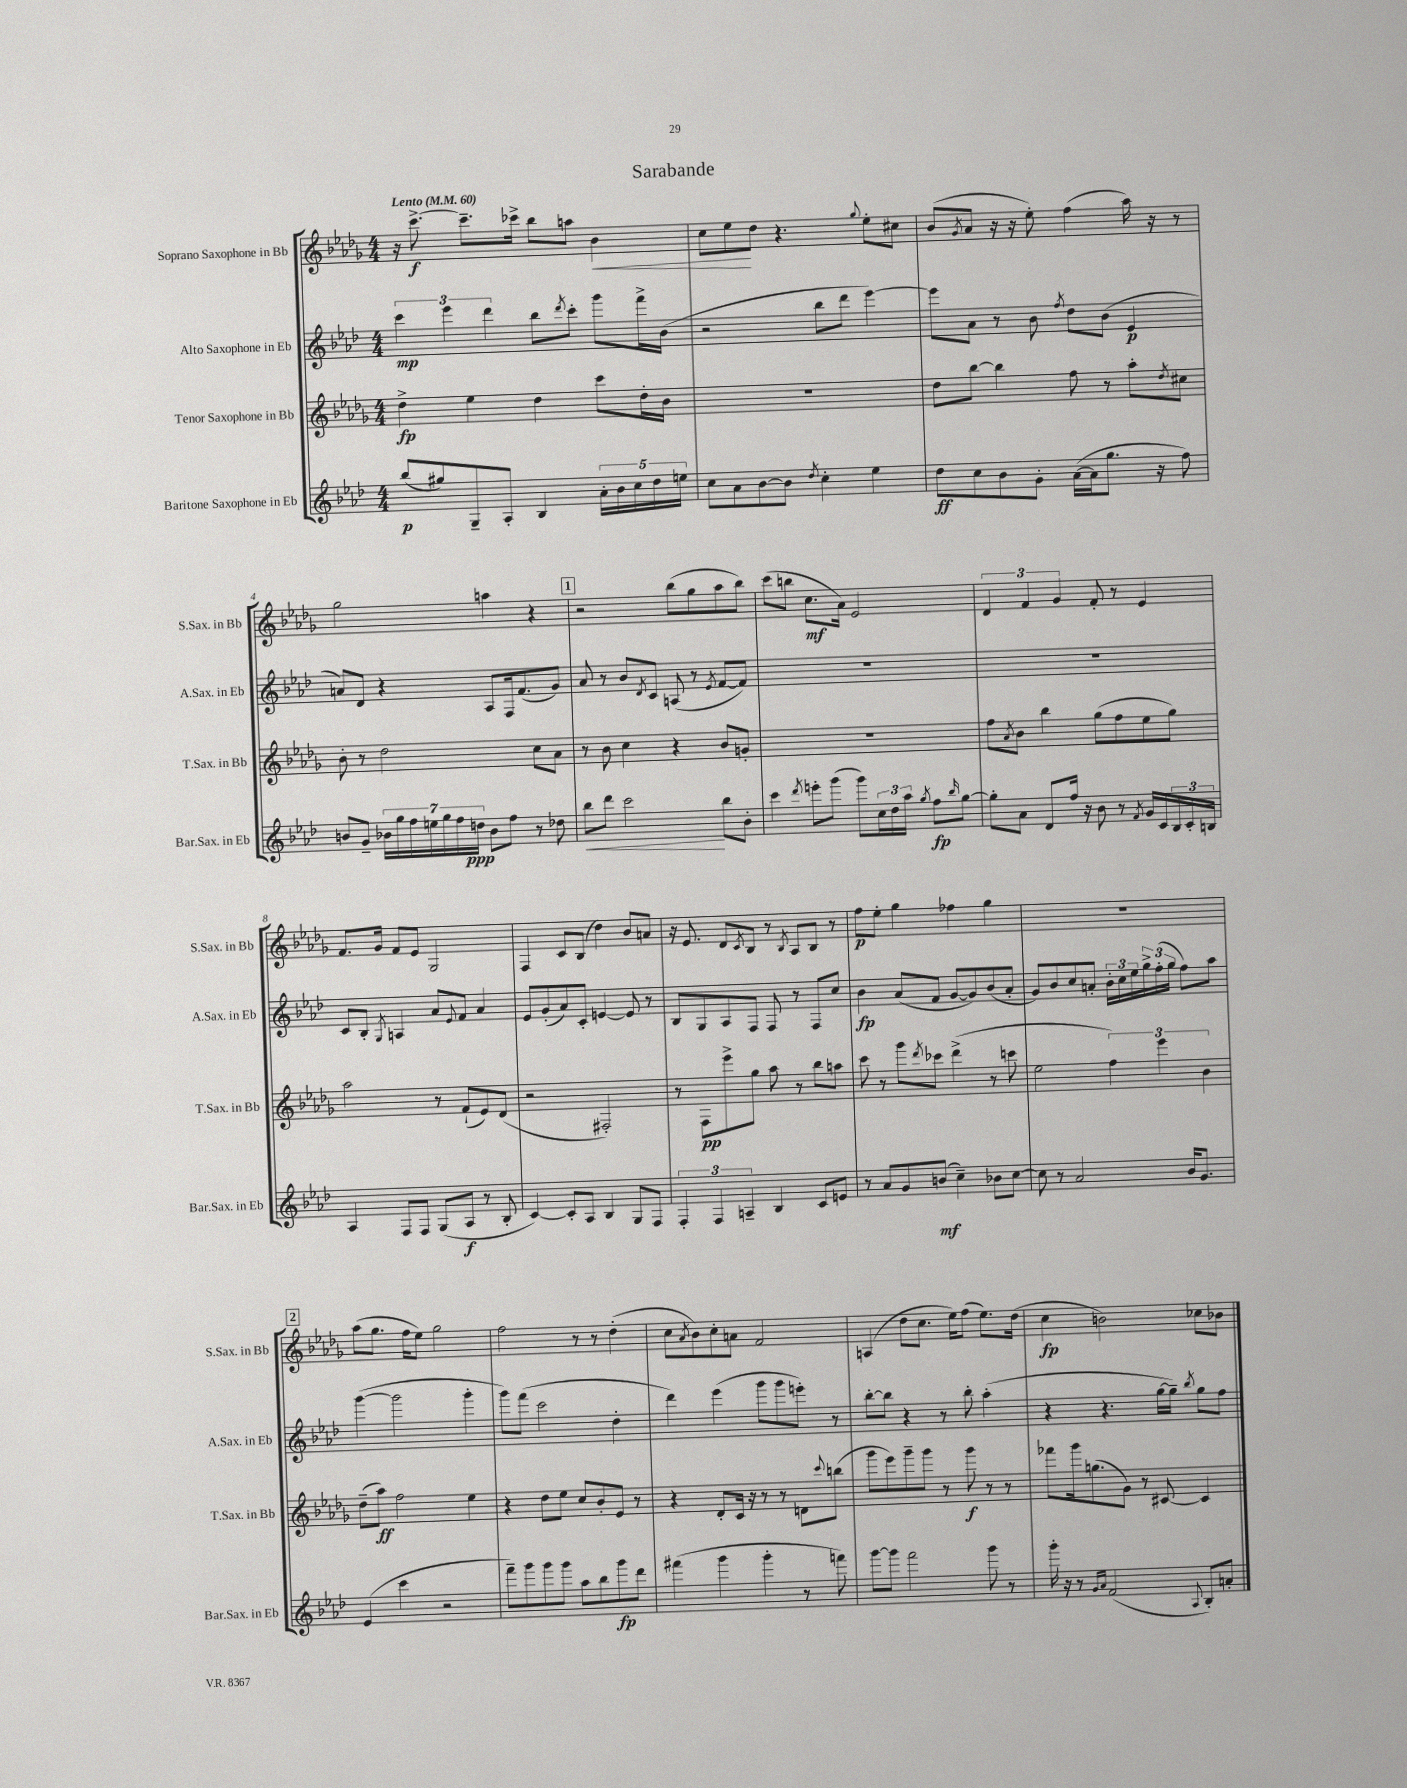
\header { title = "Sarabande" }
<<
\new StaffGroup <<
\new Staff = "s0" \with { instrumentName = "Soprano Saxophone in Bb" shortInstrumentName = "S.Sax. in Bb" } {
    \clef treble \key des \major \numericTimeSignature \time 4/4 \tempo "Lento" 4 = 60
    r16 c'''8.~->\f c'''8.-- ces'''16-> bes''8 a''8 bes'4\< |
    c''8 ees''8\! des''8 r4. \appoggiatura { ges''8 } ees''8-. cis''8 |
    bes'8( \acciaccatura { ges'8 } aes'8 r16 r16 ees''8-.) f''4( aes''16) r16 r8 |
    ges''2 a''4 r4 |
    \mark \markup { \box "1" } r2 bes''8( ges''8 aes''8 bes''8) |
    c'''8( b''8 c''8.\mf aes'16) ees'2 |
    \tuplet 3/2 { des'4 f'4 ges'4 } f'8-. r8 ees'4 |
    f'8. ges'16 f'8 ees'8 ges2 |
    f4 c'8 bes8( des''4) bes'8 a'8 |
    r16 ees'8. des'8 \acciaccatura { c'8 } bes8 r8 \acciaccatura { bes8 } aes8 bes8 r8 |
    f''8\p ees''8-. ges''4 fes''4 ges''4 |
    R1 |
    \mark \markup { \box "2" } aes''8( ges''8. f''16 ees''8) ges''2 |
    f''2 r8 r8 des''4-.( |
    c''8 \acciaccatura { aes'8 } bes'8) c''8-. a'8 f'2 |
    a4( des''8 c''8. ees''16) f''8( ees''8.) des''16( |
    c''4\fp b'2) ces''8 bes'8 \bar "|." |
}
\new Staff = "s1" \with { instrumentName = "Alto Saxophone in Eb" shortInstrumentName = "A.Sax. in Eb" } {
    \clef treble \key aes \major \numericTimeSignature \time 4/4
    \tuplet 3/2 { c'''4\mp ees'''4 des'''4 } bes''8 \acciaccatura { des'''8 } c'''8-. g'''8 f'''16-> bes'16( |
    r2 bes''8 des'''8 ees'''4~) |
    ees'''8 aes'8 r8 bes'8 \acciaccatura { f''8 } des''8 bes'8( ees'4\p |
    a'8) des'8 r4 aes8 f16 f'8.( g'8) |
    \mark \markup { \box "1" } aes'8 r8 bes'8 \acciaccatura { des'8 } c'8 a8( r8 \acciaccatura { ees'8 } f'8~ f'8) |
    R1 |
    R1 |
    c'8 bes8-. \acciaccatura { g8 } a4 aes'8 \appoggiatura { ees'8 } f'8 aes'4 |
    ees'8 g'8-.( aes'8) c'8-. e'4~ e'8 r8 |
    bes8 g8 aes8 f8 f8 r8 f8 c''8 |
    bes'4\fp aes'8( f'8 g'8~ g'8) bes'8( aes'8-. |
    g'8) bes'8 c''8 a'8-. \tuplet 3/2 { bes'16-. c''16 ees''16 } \tuplet 3/2 { g''16-> f''16-.( g''16 } f''8) aes''8 |
    \mark \markup { \box "2" } g'''4~( g'''2 g'''4-. |
    g'''8) f'''8( c'''2 des''4-. |
    des'''4) ees'''4( g'''8 g'''8 e'''8-.) r8 |
    bes''8~-. bes''8 r4 r8 bes''8-. aes''4-.( |
    r4 r4. g''16~ g''16--) \acciaccatura { bes''8 } g''8 f''8 \bar "|." |
}
\new Staff = "s2" \with { instrumentName = "Tenor Saxophone in Bb" shortInstrumentName = "T.Sax. in Bb" } {
    \clef treble \key des \major \numericTimeSignature \time 4/4
    des''4->\fp ees''4 des''4 c'''8 des''16-. bes'16 |
    R1 |
    des''8 bes''8~ bes''4 f''8 r8 aes''8-. \acciaccatura { des''8 } cis''8 |
    bes'8-. r8 des''2 c''8 aes'8 |
    \mark \markup { \box "1" } r8 bes'8 c''4 r4 bes'8 g'8-. |
    R1 |
    f''8 \acciaccatura { aes'8 } bes'8 bes''4 ges''8( f''8 ees''8 ges''8) |
    aes''2 r8 f'8-!( ees'8) des'8( |
    r2 fis2-.) |
    r8 f8\pp ees'''8-> ges''8 aes''8 r8 bes''8 a''8 |
    c'''8 r8 ges'''8 \acciaccatura { des'''8 } ces'''8 des'''4->( r8 c'''8 |
    ees''2 \tuplet 3/2 { f''4) ees'''4 bes'4 } |
    \mark \markup { \box "2" } des''8--( aes''8\ff) f''2 ees''4 |
    r4 des''8 ees''8 c''8 bes'8-. ees'8 r8 |
    r4 des'8-. c'16 r16 r8 r8 d'8 \appoggiatura { c'''8 } b''8( |
    ges'''8 ees'''8) ges'''8-- ges'''8 r8 ges'''8\f r8 r8 |
    fes'''8 ges'''16 g''8.( ges'8) r8 cis'8~ cis'4 \bar "|." |
}
\new Staff = "s3" \with { instrumentName = "Baritone Saxophone in Eb" shortInstrumentName = "Bar.Sax. in Eb" } {
    \clef treble \key aes \major \numericTimeSignature \time 4/4
    bes''8\p( gis''8) g8-- aes8-. bes4 \tuplet 5/4 { aes'16-. bes'16 c''16 des''16 e''16 } |
    c''8 aes'8 bes'8~ bes'8 \acciaccatura { des''8 } c''4-. ees''4 |
    des''8\ff c''8 bes'8 g'8-. aes'16~( aes'16 g''8. r16 f''8) |
    b'8 g'8-- \tuplet 7/4 { bes'16 g''16 f''16 e''16 g''16 f''16 d''16\ppp } bes'8 f''8 r8 des''8 |
    \mark \markup { \box "1" } bes''8\< des'''8 c'''2\! bes''8 bes'8-. |
    c'''4 \acciaccatura { des'''8 } e'''8-. g'''8( g'''8) \tuplet 3/2 { c''16 des''16 aes''16 } \acciaccatura { g''8 } f''8\fp \grace { bes''16 } g''8~ |
    g''8-. aes'8 des'8 f''16 r16 bes'8 r8 \acciaccatura { f'8 } g'16 c'16 \tuplet 3/2 { bes16 c'16-. b16 } |
    aes4 f8 f8 g8( aes8\f r8 bes8-. |
    c'4~) c'8-. aes8 bes4 g8 f8 |
    \tuplet 3/2 { f4-. f4 a4-- } bes4 c'8 e'8 |
    r8 aes'8 g'8 b'8\mf( c''4--) bes'8 c''8~ |
    c''8 r8 aes'2 bes'16 g'8. |
    \mark \markup { \box "2" } ees'4( c'''4 r2 |
    f'''8--) g'''8 g'''8 g'''8 aes''8 bes''8 g'''8\fp des'''8 |
    fis'''4( g'''4 g'''4-. r8 f'''8) |
    g'''8~ g'''8 f'''2 g'''8 r8 |
    g'''16-. r16 r8 \grace { g'16 aes'16 } f'2( \appoggiatura { aes8 } bes8-.) a'8-. \bar "|." |
}
>>
>>
